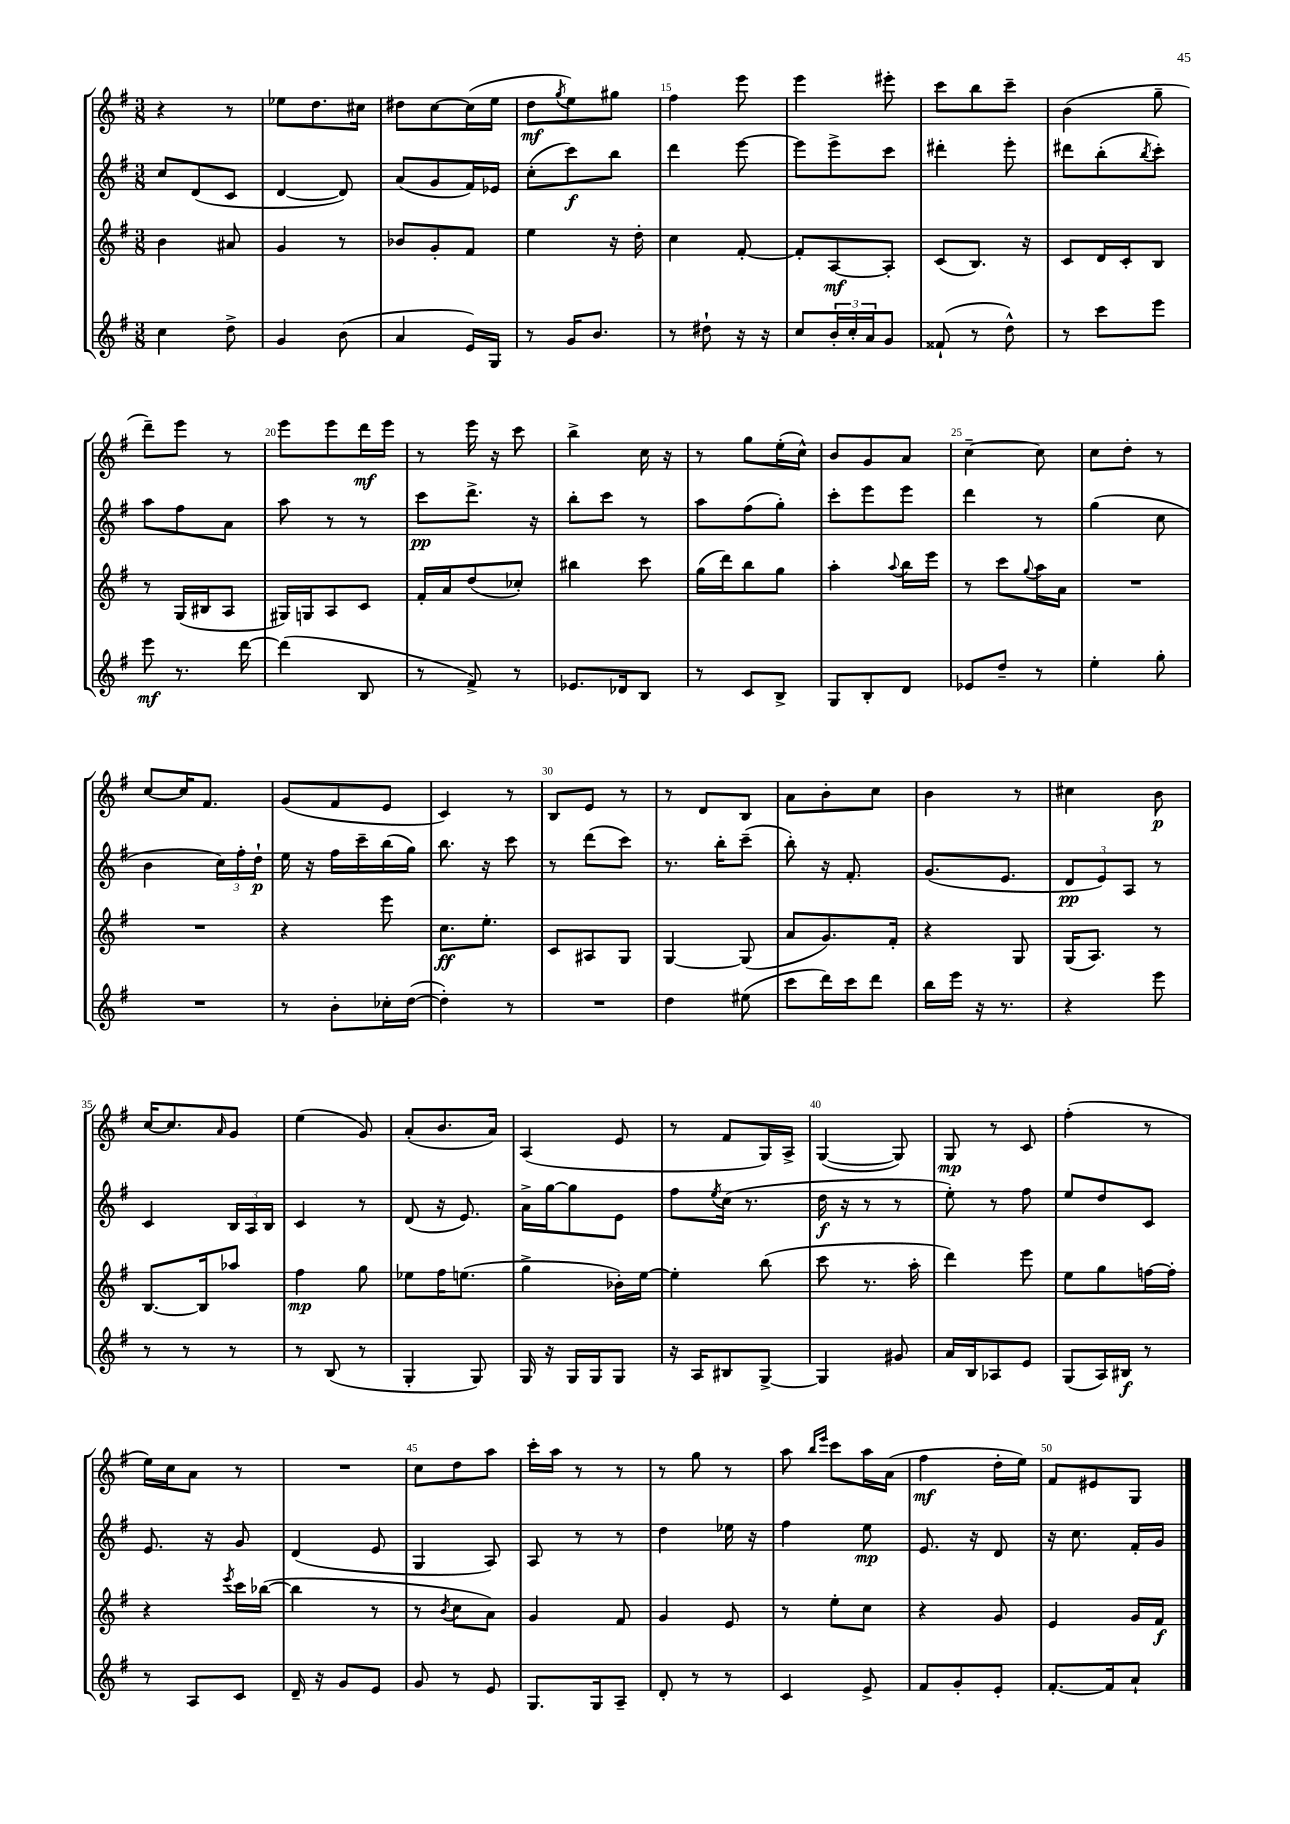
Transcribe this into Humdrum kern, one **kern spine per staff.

**kern	**dynam	**kern	**dynam	**kern	**dynam	**kern	**dynam
*part4	*part4	*part3	*part3	*part2	*part2	*part1	*part1
*staff4	*staff4	*staff3	*staff3	*staff2	*staff2	*staff1	*staff1
*clefG2	*	*clefG2	*	*clefG2	*	*clefG2	*
*k[f#]	*	*k[f#]	*	*k[f#]	*	*k[f#]	*
*M3/8	*	*M3/8	*	*M3/8	*	*M3/8	*
=11	=11	=11	=11	=11	=11	=11	=11
4cc\	.	4b\	.	8cc/L	.	4r	.
.	.	.	.	(8d/	.	.	.
8dd^\	.	8a#X/	.	8c/J	.	8r	.
=12	=12	=12	=12	=12	=12	=12	=12
4g/	.	4g/	.	[4d/	.	8ee-X\L	.
.	.	.	.	.	.	8.dd\	.
(8b\	.	8r	.	8d/])	.	.	.
.	.	.	.	.	.	16cc#X\Jk	.
=13	=13	=13	=13	=13	=13	=13	=13
4a/	.	8b-X/L	.	(8a/L	.	8dd#X\L	.
.	.	8g'/	.	8g/	.	[8cc\	.
16e/LL)	.	8f#/J	.	16f#/L)	.	(16cc\L]	.
16G/JJ	.	.	.	16e-X/JJ	.	16ee\JJ	.
=14	=14	=14	=14	=14	=14	=14	=14
8r	.	4ee\	.	(8cc'\L	.	8dd\L	mf
.	.	.	.	.	.	8qgg/	.
16g/KL	.	.	.	8ccc\)	f	8ee\)	.
8.b/J	.	.	.	.	.	.	.
.	.	16r	.	8bb\J	.	8gg#X\J	.
.	.	16dd'\	.	.	.	.	.
=15	=15	=15	=15	=15	=15	=15	=15
8r	.	4cc\	.	4ddd\	.	4ff#\	.
8dd#X`\	.	.	.	.	.	.	.
16r	.	[8f#'/	.	[8eee\	.	8eee\	.
16r	.	.	.	.	.	.	.
=16	=16	=16	=16	=16	=16	=16	=16
8cc/L	.	8f#'/L]	.	8eee\L]	.	4eee\	.
24b'/L	.	[8A/	mf	8eee^\	.	.	.
24cc'/	.	.	.	.	.	.	.
24a/J	.	.	.	.	.	.	.
8g/J	.	8A'/J]	.	8ccc\J	.	8eee#X'\	.
=17	=17	=17	=17	=17	=17	=17	=17
(8f##X`/	.	(8c/L	.	4ddd#X'\	.	8ccc\L	.
8r	.	8.B/J)	.	.	.	8bb\	.
8dd^^\)	.	.	.	8eee'\	.	8ccc~\J	.
.	.	16r	.	.	.	.	.
=18	=18	=18	=18	=18	=18	=18	=18
8r	.	8c/L	.	8ddd#X\L	.	(4b\	.
8ccc\L	.	16d/L	.	(8bb'\	.	.	.
.	.	16c'/J	.	.	.	.	.
.	.	.	.	8qbb/	.	.	.
8eee\J	.	8B/J	.	8ccc'\J)	.	8gg~\	.
!!LO:LB:g=z
=19	=19	=19	=19	=19	=19	=19	=19
8eee\	mf	8r	.	8aa\L	.	8ddd~\L)	.
8.r	.	(16G/LL	.	8ff#\	.	8eee\J	.
.	.	16B#X/J	.	.	.	.	.
.	.	8A/J	.	8a\J	.	8r	.
[16ddd\	.	.	.	.	.	.	.
=20	=20	=20	=20	=20	=20	=20	=20
(4ddd\]	.	16G#X/LL)	.	8aa\	.	8eee\L	.
.	.	16Gn/J	.	.	.	.	.
.	.	8A/	.	8r	.	8eee\	.
8B/	.	8c/J	.	8r	.	16ddd\L	mf
.	.	.	.	.	.	16eee\JJ	.
=21	=21	=21	=21	=21	=21	=21	=21
8r	.	16f#'/LL	.	8ccc\L	pp	8r	.
.	.	16a/J	.	.	.	.	.
8f#^/)	.	(8dd/	.	8.ddd^\J	.	16eee\	.
.	.	.	.	.	.	16r	.
8r	.	8cc-X'/J)	.	.	.	8ccc\	.
.	.	.	.	16r	.	.	.
=22	=22	=22	=22	=22	=22	=22	=22
8.e-X/L	.	4bb#X\	.	8bb'\L	.	4bb^\	.
.	.	.	.	8ccc\J	.	.	.
16d-X/k	.	.	.	.	.	.	.
8B/J	.	8ccc\	.	8r	.	16cc\	.
.	.	.	.	.	.	16r	.
=23	=23	=23	=23	=23	=23	=23	=23
8r	.	(16gg\LL	.	8aa\L	.	8r	.
.	.	16ddd\J)	.	.	.	.	.
8c/L	.	8bb\	.	(8ff#\	.	8gg\L	.
8B^/J	.	8gg\J	.	8gg'\J)	.	(16ee'\L	.
.	.	.	.	.	.	16cc^^\JJ)	.
=24	=24	=24	=24	=24	=24	=24	=24
8G/L	.	4aa'\	.	8ccc'\L	.	8b/L	.
8B'/	.	.	.	8eee\	.	8g/	.
.	.	8qqaa/	.	.	.	.	.
8d/J	.	16bb\LL	.	8eee\J	.	8a/J	.
.	.	16eee\JJ	.	.	.	.	.
=25	=25	=25	=25	=25	=25	=25	=25
8e-X/L	.	8r	.	4ddd\	.	[4cc~\	.
8dd~/J	.	8ccc\L	.	.	.	.	.
.	.	8qqgg/	.	.	.	.	.
8r	.	16aa\L	.	8r	.	8cc\]	.
.	.	16a\JJ	.	.	.	.	.
=26	=26	=26	=26	=26	=26	=26	=26
4ee'\	.	4.r	.	(4gg\	.	8cc\L	.
.	.	.	.	.	.	8dd'\J	.
8gg'\	.	.	.	8cc\	.	8r	.
!!LO:LB:g=z
=27	=27	=27	=27	=27	=27	=27	=27
4.r	.	4.r	.	4b\	.	[8cc/L	.
.	.	.	.	.	.	16cc/K]	.
.	.	.	.	.	.	8.f#/J	.
.	.	.	.	24cc\LL)	.	.	.
.	.	.	.	24ff#'\	.	.	.
.	.	.	.	24dd`\JJ	p	.	.
=28	=28	=28	=28	=28	=28	=28	=28
8r	.	4r	.	16ee\	.	(8g/L	.
.	.	.	.	16r	.	.	.
8b'\L	.	.	.	16ff#\LL	.	8f#/	.
.	.	.	.	16ccc~\	.	.	.
16cc-X'\L	.	8eee\	.	(16bb\	.	8e/J	.
([16dd\JJ	.	.	.	16gg\JJ)	.	.	.
=29	=29	=29	=29	=29	=29	=29	=29
4dd'\])	.	8.cc\L	ff	8.bb\	.	4c/)	.
.	.	8.ee'\J	.	16r	.	.	.
8r	.	.	.	8ccc\	.	8r	.
=30	=30	=30	=30	=30	=30	=30	=30
4.r	.	8c/L	.	8r	.	8B/L	.
.	.	8A#X/	.	(8ddd\L	.	8e/J	.
.	.	8G/J	.	8ccc\J)	.	8r	.
=31	=31	=31	=31	=31	=31	=31	=31
4dd\	.	[4G/	.	8.r	.	8r	.
.	.	.	.	.	.	8d/L	.
.	.	.	.	16bb'\KL	.	.	.
(8ee#X\	.	(8G/]	.	(8ccc~\J	.	8B/J	.
=32	=32	=32	=32	=32	=32	=32	=32
8ccc\L	.	8a/L	.	8bb'\)	.	8a\L	.
16ddd\L)	.	8.g/)	.	16r	.	8b'\	.
16ccc\J	.	.	.	8.f#'/	.	.	.
8ddd\J	.	.	.	.	.	8cc\J	.
.	.	16f#'/Jk	.	.	.	.	.
=33	=33	=33	=33	=33	=33	=33	=33
16bb\LL	.	4r	.	(8.g/L	.	4b\	.
16eee\JJ	.	.	.	.	.	.	.
16r	.	.	.	.	.	.	.
8.r	.	.	.	8.e/J	.	.	.
.	.	8G/	.	.	.	8r	.
=34	=34	=34	=34	=34	=34	=34	=34
4r	.	(16G/KL	.	12d/L	pp	4cc#X\	.
.	.	8.A/J)	.	.	.	.	.
.	.	.	.	12e/)	.	.	.
.	.	.	.	12A/J	.	.	.
8eee\	.	8r	.	8r	.	8b\	p
!!LO:LB:g=z
=35	=35	=35	=35	=35	=35	=35	=35
8r	.	[8.B/L	.	4c/	.	[16cc/KL	.
.	.	.	.	.	.	8.cc/]	.
8r	.	.	.	.	.	.	.
.	.	16B/k]	.	.	.	.	.
.	.	.	.	.	.	16qqa/	.
8r	.	8aa-X/J	.	24B/LL	.	8g/J	.
.	.	.	.	24A/	.	.	.
.	.	.	.	24B/JJ	.	.	.
=36	=36	=36	=36	=36	=36	=36	=36
8r	.	4ff#\	mp	4c/	.	(4ee\	.
(8B/	.	.	.	.	.	.	.
8r	.	8gg\	.	8r	.	8g/)	.
=37	=37	=37	=37	=37	=37	=37	=37
4G'/	.	8ee-X\L	.	(8d/	.	(8a'/L	.
.	.	16ff#\K	.	16r	.	8.b/	.
.	.	(8.een\J	.	8.e/)	.	.	.
8G/)	.	.	.	.	.	.	.
.	.	.	.	.	.	16a/Jk)	.
=38	=38	=38	=38	=38	=38	=38	=38
16G/	.	4gg^\	.	16a^\LL	.	(4A/	.
16r	.	.	.	[16gg\J	.	.	.
16G/LL	.	.	.	8gg\]	.	.	.
16G/J	.	.	.	.	.	.	.
8G/J	.	16b-X'\LL)	.	8e\J	.	8e/	.
.	.	[16ee\JJ	.	.	.	.	.
=39	=39	=39	=39	=39	=39	=39	=39
16r	.	4ee'\]	.	8ff#\L	.	8r	.
16A/KL	.	.	.	.	.	.	.
.	.	.	.	8qee/	.	.	.
8B#X/	.	.	.	(16cc\Jk	.	8f#/L	.
.	.	.	.	8.r	.	.	.
[8G^/J	.	(8bb\	.	.	.	16G/L)	.
.	.	.	.	.	.	16A^/JJ	.
=40	=40	=40	=40	=40	=40	=40	=40
4G/]	.	8ccc\	.	16dd\	f	([4G/	.
.	.	.	.	16r	.	.	.
.	.	8.r	.	8r	.	.	.
8g#X/	.	.	.	8r	.	8G/])	.
.	.	16aa'\	.	.	.	.	.
=41	=41	=41	=41	=41	=41	=41	=41
16a/LL	.	4ddd\)	.	8ee'\)	.	8G/	mp
16B/J	.	.	.	.	.	.	.
8A-X/	.	.	.	8r	.	8r	.
8e/J	.	8eee\	.	8ff#\	.	8c/	.
=42	=42	=42	=42	=42	=42	=42	=42
(8G/L	.	8ee\L	.	8ee/L	.	(4ff#'\	.
16A/L)	.	8gg\	.	8dd/	.	.	.
16B#X/JJ	f	.	.	.	.	.	.
8r	.	[16ffn\L	.	8c/J	.	8r	.
.	.	16ff'\JJ]	.	.	.	.	.
!!LO:LB:g=z
=43	=43	=43	=43	=43	=43	=43	=43
8r	.	4r	.	8.e/	.	16ee\LL)	.
.	.	.	.	.	.	16cc\J	.
8A/L	.	.	.	.	.	8a\J	.
.	.	.	.	16r	.	.	.
.	.	8qeee/	.	.	.	.	.
8c/J	.	16ccc\LL	.	8g/	.	8r	.
.	.	([16bb-X\JJ	.	.	.	.	.
=44	=44	=44	=44	=44	=44	=44	=44
16d~/	.	4bb-\]	.	(4d/	.	4.r	.
16r	.	.	.	.	.	.	.
8g/L	.	.	.	.	.	.	.
8e/J	.	8r	.	8e/	.	.	.
=45	=45	=45	=45	=45	=45	=45	=45
8g/	.	8r	.	4G/	.	8cc\L	.
.	.	8qb/	.	.	.	.	.
8r	.	8cc\L	.	.	.	8dd\	.
8e/	.	8a\J)	.	8A/)	.	8aa\J	.
=46	=46	=46	=46	=46	=46	=46	=46
8.G/L	.	4g/	.	8A/	.	16ccc'\LL	.
.	.	.	.	.	.	16aa\JJ	.
.	.	.	.	8r	.	8r	.
16G/k	.	.	.	.	.	.	.
8A~/J	.	8f#/	.	8r	.	8r	.
=47	=47	=47	=47	=47	=47	=47	=47
8d'/	.	4g/	.	4dd\	.	8r	.
8r	.	.	.	.	.	8gg\	.
8r	.	8e/	.	16ee-X\	.	8r	.
.	.	.	.	16r	.	.	.
=48	=48	=48	=48	=48	=48	=48	=48
4c/	.	8r	.	4ff#\	.	8aa\	.
.	.	.	.	.	.	16qqbb/LL	.
.	.	.	.	.	.	16qqeee/JJ	.
.	.	8ee'\L	.	.	.	8ccc\L	.
8e^/	.	8cc\J	.	8ee\	mp	16aa\L	.
.	.	.	.	.	.	(16a\JJ	.
=49	=49	=49	=49	=49	=49	=49	=49
8f#/L	.	4r	.	8.e/	.	4ff#\	mf
8g'/	.	.	.	.	.	.	.
.	.	.	.	16r	.	.	.
8e'/J	.	8g/	.	8d/	.	16dd'\LL	.
.	.	.	.	.	.	16ee\JJ)	.
=50	=50	=50	=50	=50	=50	=50	=50
[8.f#'/L	.	4e/	.	16r	.	8f#/L	.
.	.	.	.	8.cc\	.	.	.
.	.	.	.	.	.	8e#X/	.
16f#/k]	.	.	.	.	.	.	.
8a`/J	.	16g/LL	.	16f#'/LL	.	8G/J	.
.	.	16f#/JJ	f	16g/JJ	.	.	.
==	==	==	==	==	==	==	==
*-	*-	*-	*-	*-	*-	*-	*-
